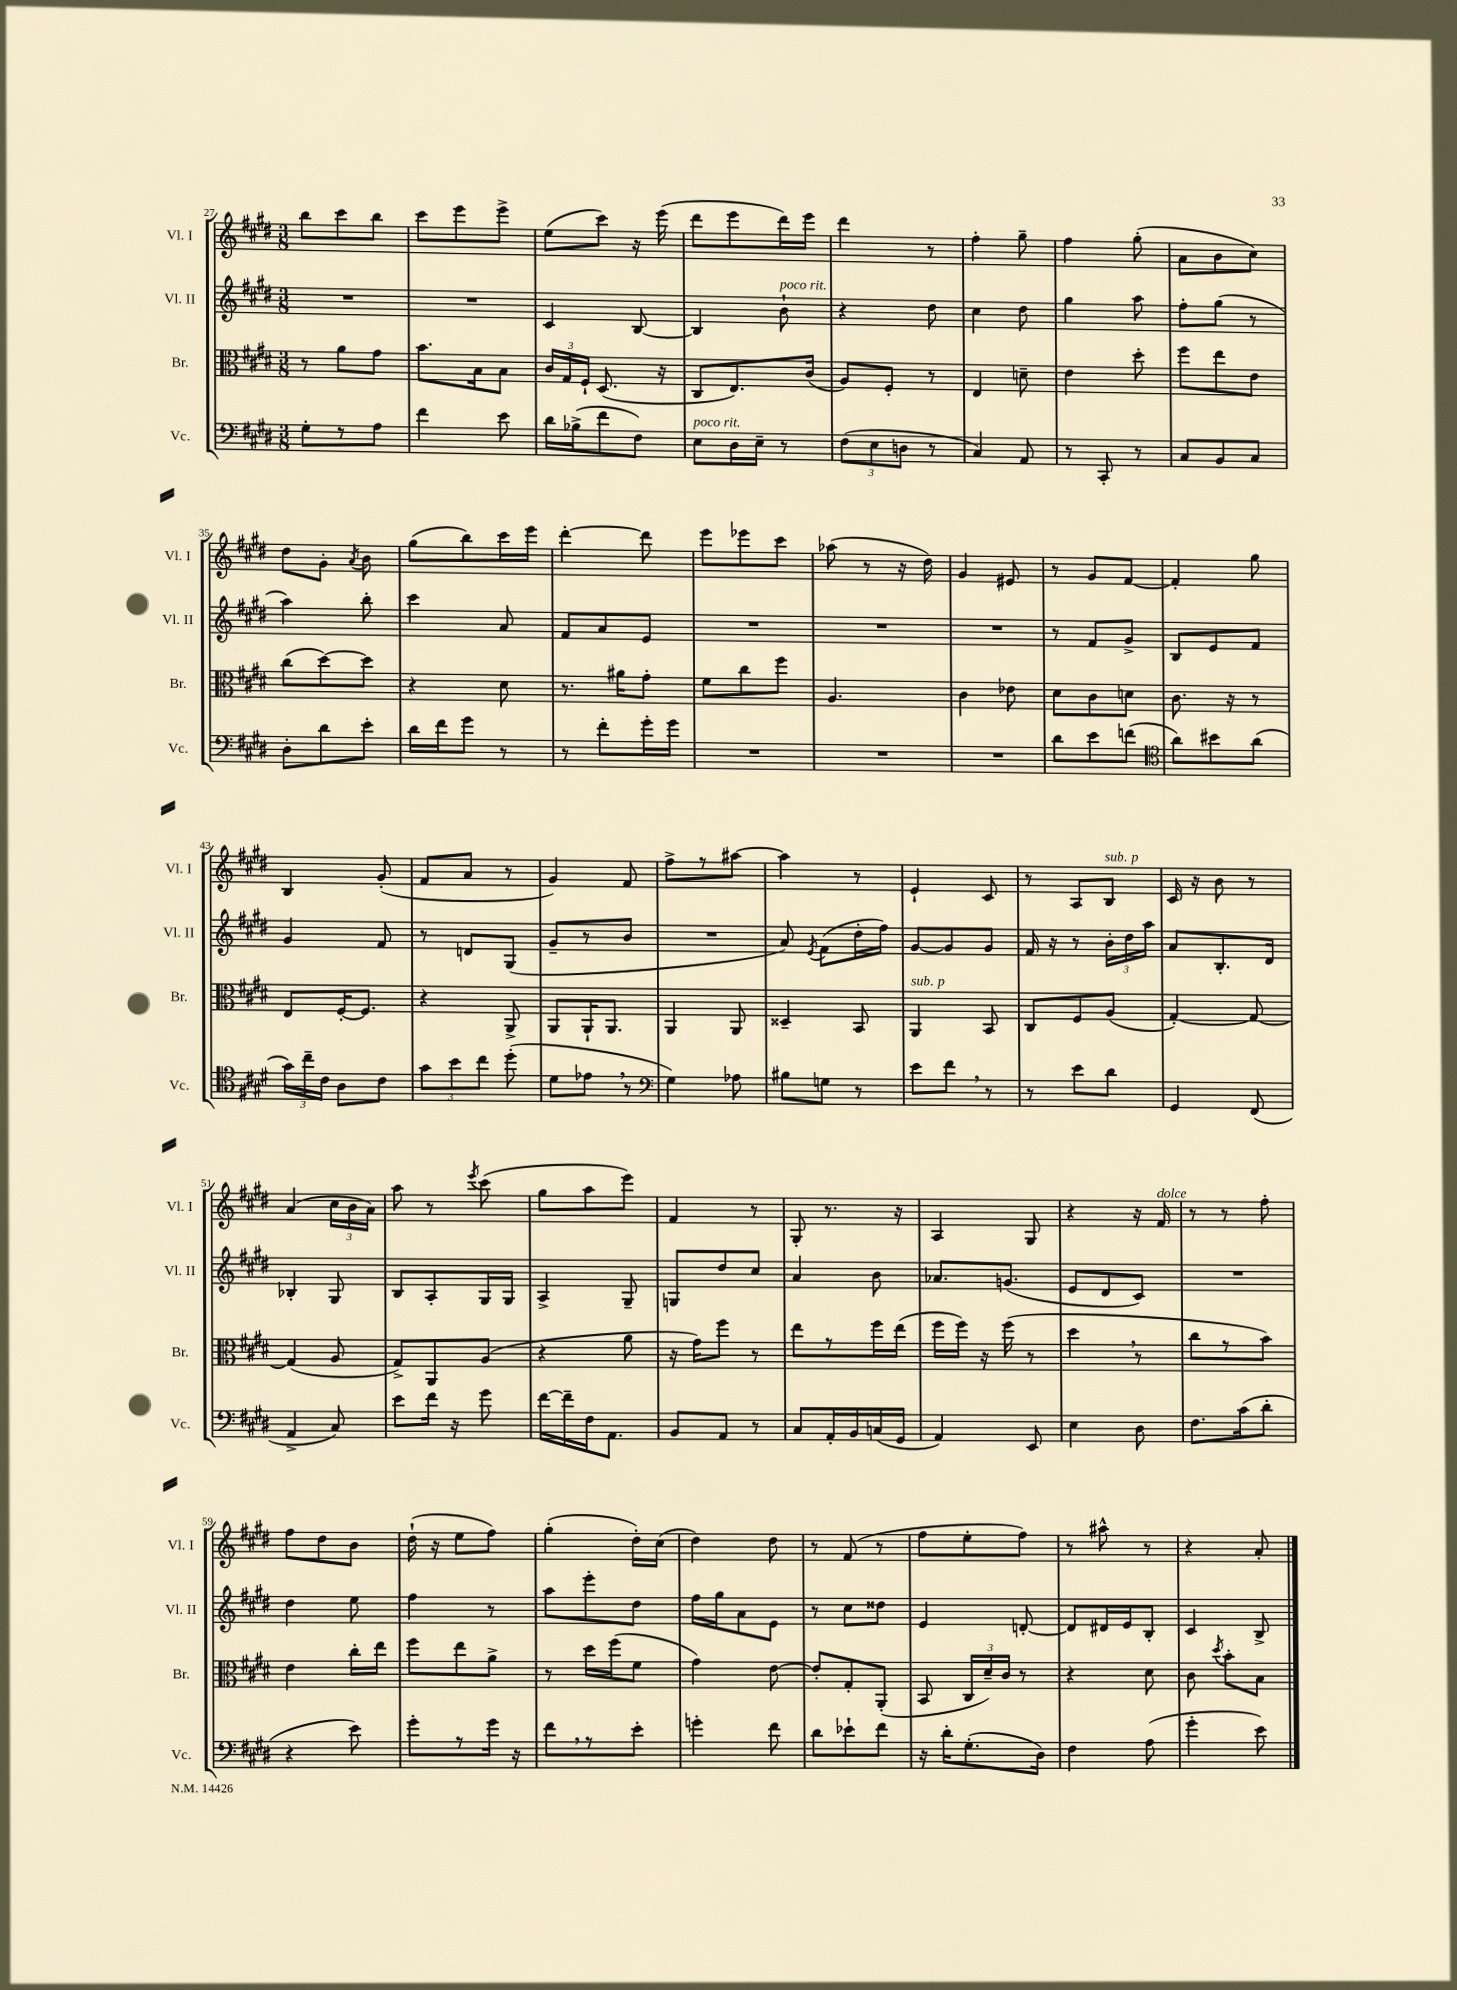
<<
\new StaffGroup <<
\new Staff = "s0" \with { instrumentName = "Vl. I" shortInstrumentName = "Vl. I" } {
    \clef treble \key e \major \numericTimeSignature \time 3/8
    \autoBeamOff b''8[ cis'''8 b''8] |
    cis'''8[ e'''8 e'''8]-> |
    e''8[( cis'''8]) r16 e'''16( |
    dis'''8[ e'''8 dis'''16) e'''16] |
    dis'''4 r8 |
    fis''4-. gis''8-- |
    fis''4 gis''8-.( |
    a'8[ b'8 cis''8]) |
    dis''8[ gis'8]-. \acciaccatura { a'8 } b'8 |
    gis''8[( b''8) cis'''16 e'''16] |
    dis'''4~-. dis'''8 |
    e'''8[ ees'''8 cis'''8] |
    aes''8( r8 r16 dis''16) |
    gis'4 eis'8 |
    r8 gis'8[ fis'8]~ |
    fis'4-. gis''8 |
    b4 gis'8-.( |
    fis'8[ a'8] r8 |
    gis'4) fis'8 |
    fis''8[-> r8 ais''8]~ |
    ais''4 r8 |
    e'4-! cis'8 |
    r8 a8[ b8]^\markup { \italic "sub. p" } |
    cis'16 r16 b'8 r8 |
    a'4( \tuplet 3/2 { cis''16[ b'16 a'16]) } |
    a''8 r8 \acciaccatura { e'''8 } cis'''8( |
    gis''8[ a''8 e'''8]) |
    fis'4 r8 |
    gis8-. r8. r16 |
    a4 gis8 |
    r4 r16 fis'16^\markup { \italic "dolce" } |
    r8 r8 fis''8-. |
    fis''8[ dis''8 b'8] |
    dis''16-!( r16 e''8[ fis''8]) |
    gis''4-.( dis''16[-.) cis''16]( |
    dis''4) dis''8 |
    r8 fis'8( r8 |
    fis''8[ e''8-. fis''8]) |
    r8 ais''8-^ r8 |
    r4 a'8-. \bar "|." |
}
\new Staff = "s1" \with { instrumentName = "Vl. II" shortInstrumentName = "Vl. II" } {
    \clef treble \key e \major \numericTimeSignature \time 3/8
    \autoBeamOff R4. |
    R4. |
    cis'4 b8~ |
    b4 b'8-!^\markup { \italic "poco rit." } |
    r4 dis''8 |
    cis''4 dis''8 |
    gis''4 a''8 |
    fis''8[-. gis''8]( r8 |
    a''4) b''8-. |
    cis'''4 a'8 |
    fis'8[ a'8 e'8] |
    R4. |
    R4. |
    R4. |
    r8 fis'8[ gis'8]-> |
    b8[ e'8 fis'8] |
    gis'4 fis'8 |
    r8 d'8[ gis8]( |
    gis'8[-- r8 b'8] |
    R4. |
    a'8) \acciaccatura { e'8 } fis'8[( dis''16-. fis''16]) |
    gis'8[~ gis'8 gis'8] |
    fis'16 r16 r8 \tuplet 3/2 { b'16[-. dis''16 a''16] } |
    a'8[ b8.-. dis'16] |
    bes4-. gis8 |
    b8[ a8-. gis16 gis16] |
    a4-> gis8-- |
    g8[ dis''8 cis''8] |
    a'4 b'8 |
    aes'8.[ g'8.]( |
    e'8[ dis'8 cis'8]) |
    R4. |
    dis''4 e''8 |
    fis''4 r8 |
    a''8[ e'''8-. dis''8] |
    fis''16[ gis''16 a'8 e'8] |
    r8 cis''8[ disis''8] |
    e'4 d'8~-. |
    d'8[ dis'16 e'16 b8]-. |
    cis'4 b8-> \bar "|." |
}
\new Staff = "s2" \with { instrumentName = "Br." shortInstrumentName = "Br." } {
    \clef alto \key e \major \numericTimeSignature \time 3/8
    \autoBeamOff r8 a'8[ gis'8] |
    b'8.[ b16 b8] |
    \tuplet 3/2 { cis'16[ gis16 fis16]-! } dis8.( r16 |
    cis8[ e8.) cis'16]( |
    a8[) fis8]-. r8 |
    e4 d'8-- |
    e'4 dis''8-. |
    fis''8[ e''8 e'8] |
    cis''8[( dis''8~) dis''8] |
    r4 dis'8 |
    r8. ais'16[ gis'8]-. |
    fis'8[ cis''8 fis''8] |
    a4. |
    cis'4 ees'8 |
    dis'8[ cis'8 d'8] |
    cis'8. r16 r8 |
    e8[ fis16~-. fis8.] |
    r4 a,8-> |
    a,8[ a,16-! a,8.] |
    a,4 a,8 |
    disis4-- b,8 |
    a,4^\markup { \italic "sub. p" } b,8 |
    cis8[ fis8 a8]( |
    gis4~-.) gis8~ |
    gis4( a8 |
    gis8[->) a,8 a8]( |
    r4 a'8 |
    r16 gis'16[) fis''8] r8 |
    e''8[ r8 fis''16 e''16]( |
    fis''16[ fis''16]) r16 fis''16( r8 |
    dis''4 \breathe r8 |
    cis''8[ r8 b'8]) |
    e'4 cis''16[-. e''16] |
    fis''8[ e''8 a'8]-> |
    r8 dis''16[ fis''16( fis'8] |
    gis'4) e'8~ |
    e'8[-. gis8-. a,8]-.( |
    b,8 \tuplet 3/2 { cis16[ dis'16--) cis'16] } r8 |
    r4 dis'8 |
    cis'8 \acciaccatura { dis''8 } b'8[-. b8] \bar "|." |
}
\new Staff = "s3" \with { instrumentName = "Vc." shortInstrumentName = "Vc." } {
    \clef bass \key e \major \numericTimeSignature \time 3/8
    \autoBeamOff gis8[-. r8 a8] |
    fis'4 e'8 |
    dis'16[ bes16->( fis'8 fis8]) |
    e8[^\markup { \italic "poco rit." } dis16 e16]-- r8 |
    \tuplet 3/2 { fis8[( e8 d8] } r8 |
    cis4) a,8 |
    r8 cis,8-. r8 |
    cis8[ b,8 cis8] |
    dis8[-. dis'8 e'8]-. |
    dis'16[ fis'16 gis'8] r8 |
    r8 fis'8[-. gis'16-. gis'16] |
    R4. |
    R4. |
    R4. |
    dis'8[ e'8 f'8]( |
    \clef tenor a'8[) bis'8 a'8]( |
    \tuplet 3/2 { gis'16[) cis''16-- cis'16] } a8[ cis'8] |
    \tuplet 3/2 { gis'8[ b'8 cis''8] } dis''8-.( |
    dis'8[ ees'8] \breathe r8 |
    \clef bass gis4) aes8 |
    bis8[ g8] r8 |
    e'8[ fis'8] \breathe r8 |
    r8 e'8[ dis'8] |
    gis,4 fis,8( |
    a,4-> cis8) |
    e'8[ fis'16] r16 gis'8 |
    fis'16[~ fis'16-- fis16 a,8.] |
    b,8[ a,8] r8 |
    cis8[ a,16-. b,16 c16( gis,16] |
    a,4) e,8 |
    e4 dis8 |
    fis8.[ cis'16( dis'8]-. |
    r4 e'8) |
    gis'8[-. r8 gis'16] r16 |
    fis'8[ \breathe r8 e'8]-. |
    g'4-. fis'8 |
    dis'8[ ees'8-! fis'8] |
    r16 dis'16[-. gis8.-.( dis16]) |
    fis4 a8( |
    gis'4-. e'8) \bar "|." |
}
>>
>>
\layout { \context { \Score currentBarNumber = #27 } }
